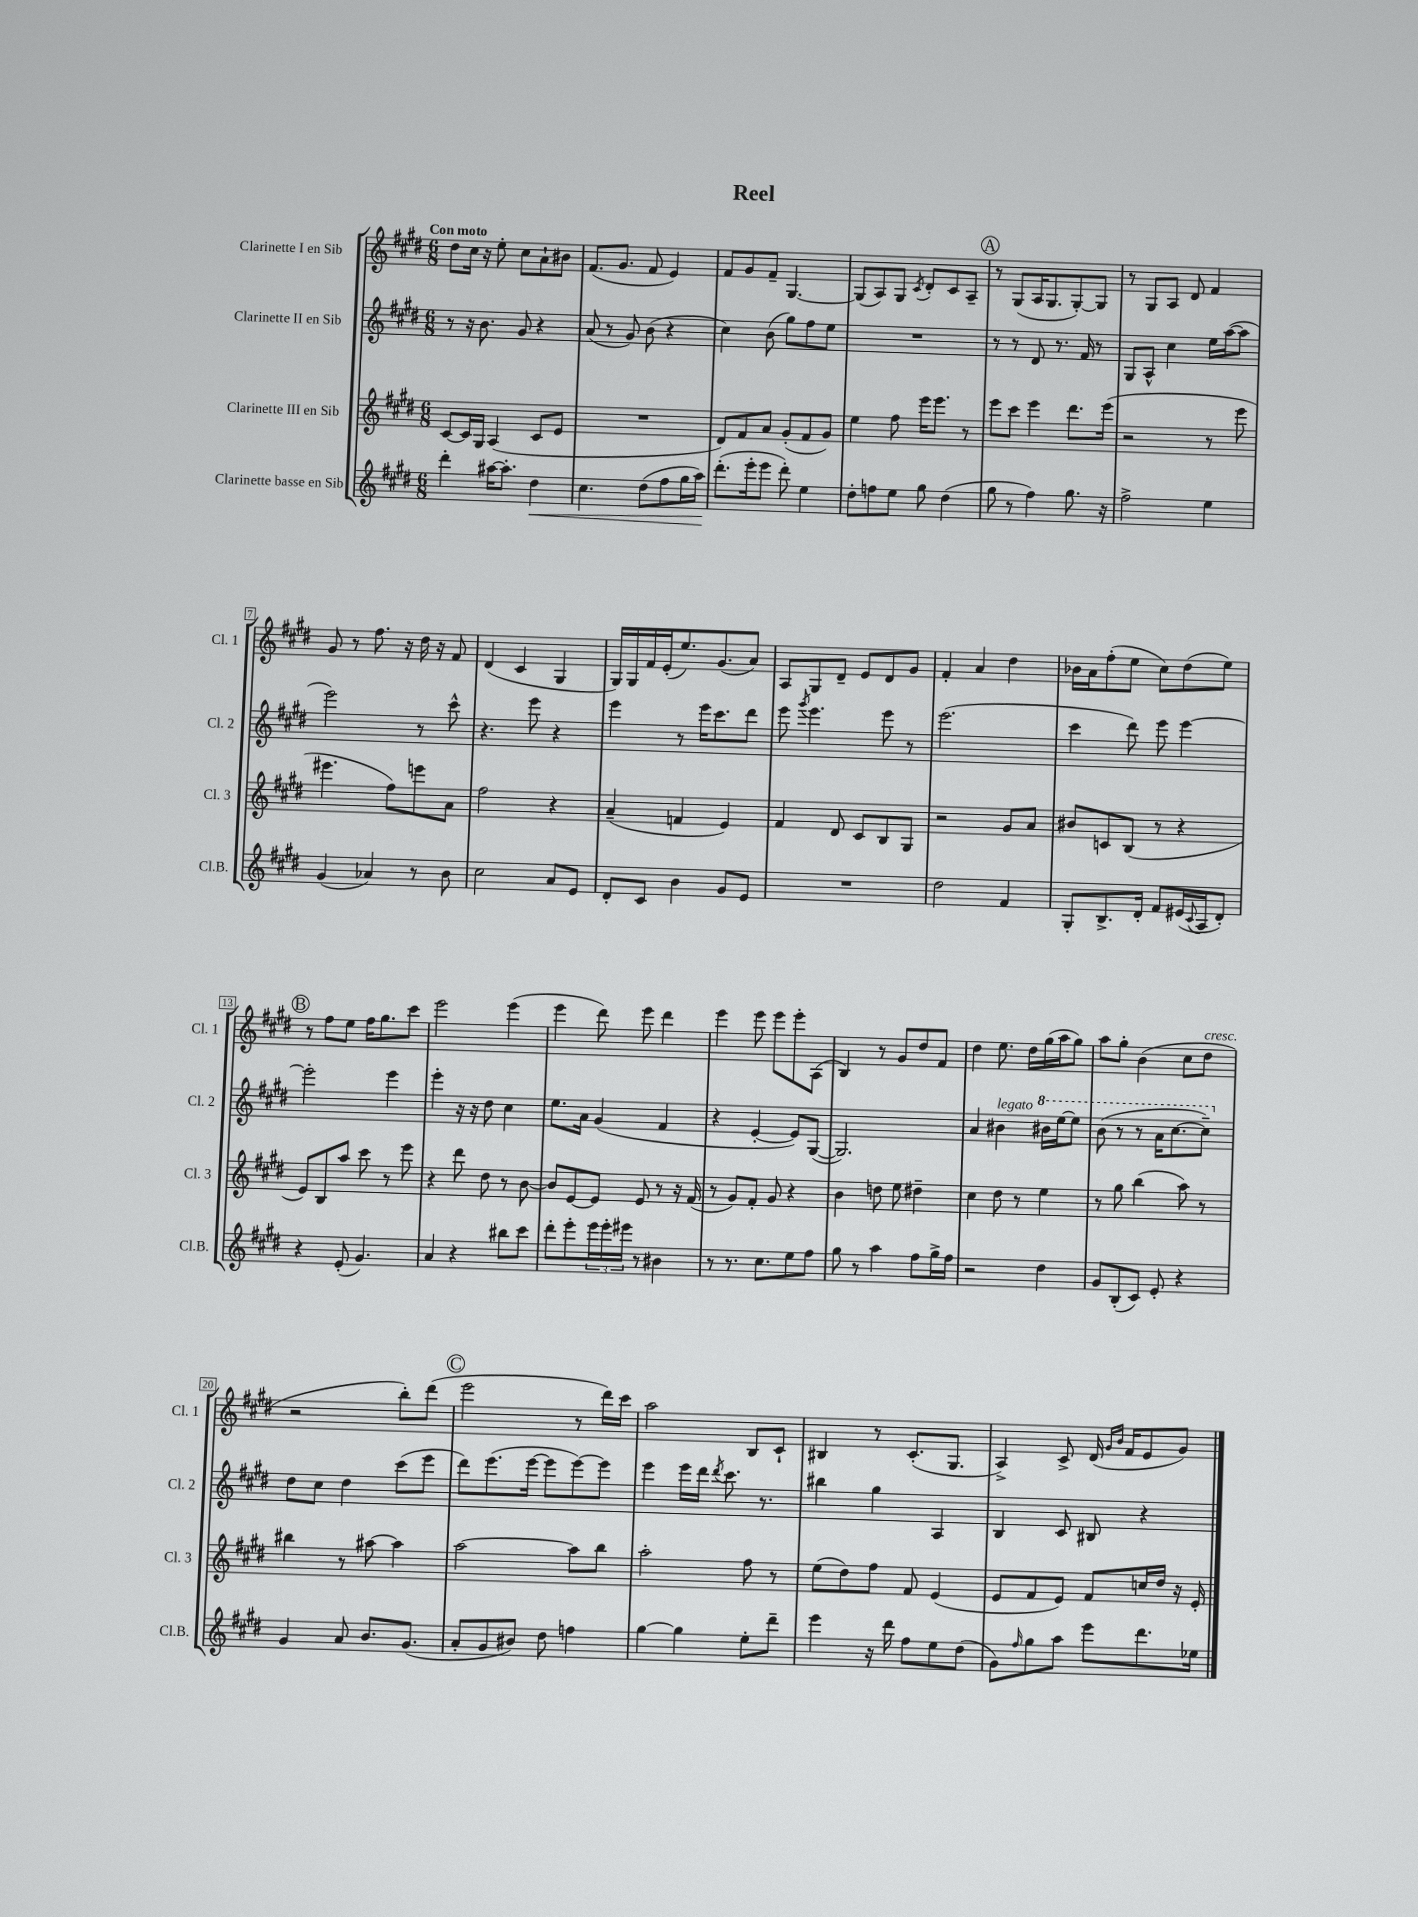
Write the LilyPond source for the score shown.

\header { title = "Reel" }
<<
\new StaffGroup <<
\new Staff = "s0" \with { instrumentName = "Clarinette I en Sib" shortInstrumentName = "Cl. 1" } {
    \clef treble \key e \major \numericTimeSignature \time 6/8 \tempo "Con moto"
    dis''8 cis''16 r16 e''8-. cis''8 a'8-! bis'8 |
    fis'8.( gis'8. fis'8 e'4) |
    fis'8 gis'8 fis'8-- gis4.~ |
    gis8( a8) gis8 \acciaccatura { cis'8 } dis'8-. cis'8 a8-- |
    \mark \markup { \circle "A" } r8 gis8( a16 gis8. gis8~-.) gis8 |
    r8 gis8 a8 dis'8 fis'4 |
    gis'8 r8 fis''8. r16 dis''16 r16 fis'8 |
    dis'4( cis'4 gis4 |
    gis16) gis16 fis'16 e'16-.( e''8.) gis'8.( a'8) |
    a8 gis8 dis'8-- e'8 dis'8 gis'8 |
    fis'4-. a'4 dis''4 |
    bes'16 a'16 fis''8-.( e''8 cis''8) dis''8( e''8) |
    \mark \markup { \circle "B" } r8 fis''8 e''8 fis''16 gis''8. cis'''8 |
    e'''2 e'''4( |
    e'''4 dis'''8) e'''8 dis'''4 |
    e'''4 e'''8 e'''8 e'''8-. a8( |
    b4) r8 gis'8 dis''8 fis'8 |
    dis''4 e''8. dis''16 gis''16( a''16 gis''8) |
    a''8 gis''8-. b'4( cis''8 dis''8^\markup { \italic "cresc." } |
    r2 b''8-.) dis'''8( |
    \mark \markup { \circle "C" } e'''2 r8 dis'''16) cis'''16 |
    a''2 b8 cis'8-! |
    bis4 r8 cis'8.-.( gis8. |
    a4->) cis'8-> dis'16( \grace { gis'16 b'16 } fis'16 e'8 gis'8) \bar "|." |
}
\new Staff = "s1" \with { instrumentName = "Clarinette II en Sib" shortInstrumentName = "Cl. 2" } {
    \clef treble \key e \major \numericTimeSignature \time 6/8
    r8 r16 b'8. gis'8 r4 |
    a'8( r8 gis'8) b'8( r4 |
    cis''4) b'8( gis''8) fis''8 e''8 |
    R2. |
    \mark \markup { \circle "A" } r8 r8 dis'8 r8. fis'16 r8 |
    gis8 a8-^ cis''4 e''16 a''16~( a''8 |
    e'''2) r8 cis'''8-^ |
    r4. e'''8 r4 |
    e'''4 r8 e'''16 cis'''8. dis'''8 |
    e'''8 \acciaccatura { gis'''8 } e'''4. e'''8 r8 |
    e'''2.( |
    cis'''4 dis'''8) e'''8 e'''4~ |
    \mark \markup { \circle "B" } e'''2-. e'''4 |
    e'''4-. r16 r16 dis''8 cis''4 |
    e''8. a'16 gis'4( fis'4 |
    r4 e'4~-. e'8) gis8~( |
    gis2.) |
    a'4 bis'4^\markup { \italic "legato" } \ottava #1 bis''16 e'''16~ e'''8 |
    b''8( r8 r8 a''16 cis'''8.~ cis'''8--) \ottava #0 |
    dis''8 cis''8 dis''4 cis'''8( e'''8 |
    \mark \markup { \circle "C" } dis'''8) e'''8.( e'''16~ e'''8 e'''8~) e'''8 |
    e'''4 e'''16 dis'''16 \acciaccatura { dis'''8 } cis'''8. r8. |
    bis''4 gis''4 a4 |
    b4 cis'8 bis8 r4 \bar "|." |
}
\new Staff = "s2" \with { instrumentName = "Clarinette III en Sib" shortInstrumentName = "Cl. 3" } {
    \clef treble \key e \major \numericTimeSignature \time 6/8
    cis'8~ cis'16 gis16 a4( cis'8 e'8 |
    R2. |
    dis'8) fis'8 a'8 gis'8-.( fis'8 gis'8) |
    e''4 fis''8 e'''16 e'''8. r8 |
    \mark \markup { \circle "A" } e'''8 cis'''8 e'''4 dis'''8. e'''16( |
    r2 r8 e'''8 |
    eis'''4. fis''8) e'''8 a'8 |
    fis''2 r4 |
    a'4--( f'4 e'4) |
    fis'4 dis'8 cis'8 b8 gis8 |
    r2 gis'8 a'8 |
    bis'8 c'8 b8( r8 r4 |
    \mark \markup { \circle "B" } e'8) b8 a''8 cis'''8 r8 e'''8 |
    r4 dis'''8 dis''8 r8 b'8~ |
    b'8 e'8~ e'8 e'8 r8 r16 fis'16( |
    r8 gis'8) fis'8-. gis'8 r4 |
    b'4 d''8 e''8 dis''4-- |
    cis''4 dis''8 r8 e''4 |
    r8 gis''8 b''4( a''8) r8 |
    bis''4 r8 ais''8~ ais''4 |
    \mark \markup { \circle "C" } a''2~ a''8 b''8 |
    a''2-. fis''8 r8 |
    e''8( dis''8) fis''8 fis'8 e'4( |
    e'8 fis'8 e'8) fis'8 c''16 dis''16 r16 e'16-. \bar "|." |
}
\new Staff = "s3" \with { instrumentName = "Clarinette basse en Sib" shortInstrumentName = "Cl.B." } {
    \clef treble \key e \major \numericTimeSignature \time 6/8
    dis'''4-. ais''16~ ais''8.-. dis''4\< |
    cis''4. dis''8( fis''8 gis''16 a''16\!) |
    dis'''8.-.( e'''16-. e'''8 dis'''8-.) e''4 |
    dis''8-. f''8 e''8 gis''8 dis''4( |
    \mark \markup { \circle "A" } gis''8 r8 fis''4) gis''8. r16 |
    fis''2-> e''4 |
    gis'4( aes'4) r8 b'8 |
    cis''2 a'8 e'8 |
    dis'8-. cis'8 b'4 gis'8 e'8 |
    R2. |
    dis''2 fis'4 |
    gis8-. b8.-> dis'16-. fis'8 eis'16( \appoggiatura { cis'8 } a16 dis'8-.) |
    \mark \markup { \circle "B" } r4 e'8-.( gis'4.) |
    a'4 r4 bis''8 cis'''8 |
    dis'''8-. e'''8-. \tuplet 3/2 { e'''16 e'''16-. eis'''16 } r8 bis'4 |
    r8 r8. cis''8. e''8 fis''8 |
    gis''8 r8 a''4 fis''8 gis''16-> fis''16 |
    r2 dis''4 |
    gis'8 b8-.( cis'8) e'8-. r4 |
    gis'4 a'8 b'8. gis'8.( |
    \mark \markup { \circle "C" } a'8-. gis'8 bis'8) dis''8 f''4 |
    gis''4~ gis''4 e''8-. dis'''8-- |
    e'''4 r16 dis'''16 fis''8 e''8 dis''8( |
    gis'8) \grace { fis''16 } gis''8 a''8 e'''8 dis'''8. ees''16 \bar "|." |
}
>>
>>
\layout { \context { \Score \override BarNumber.stencil = #(make-stencil-boxer 0.1 0.3 ly:text-interface::print) } }
